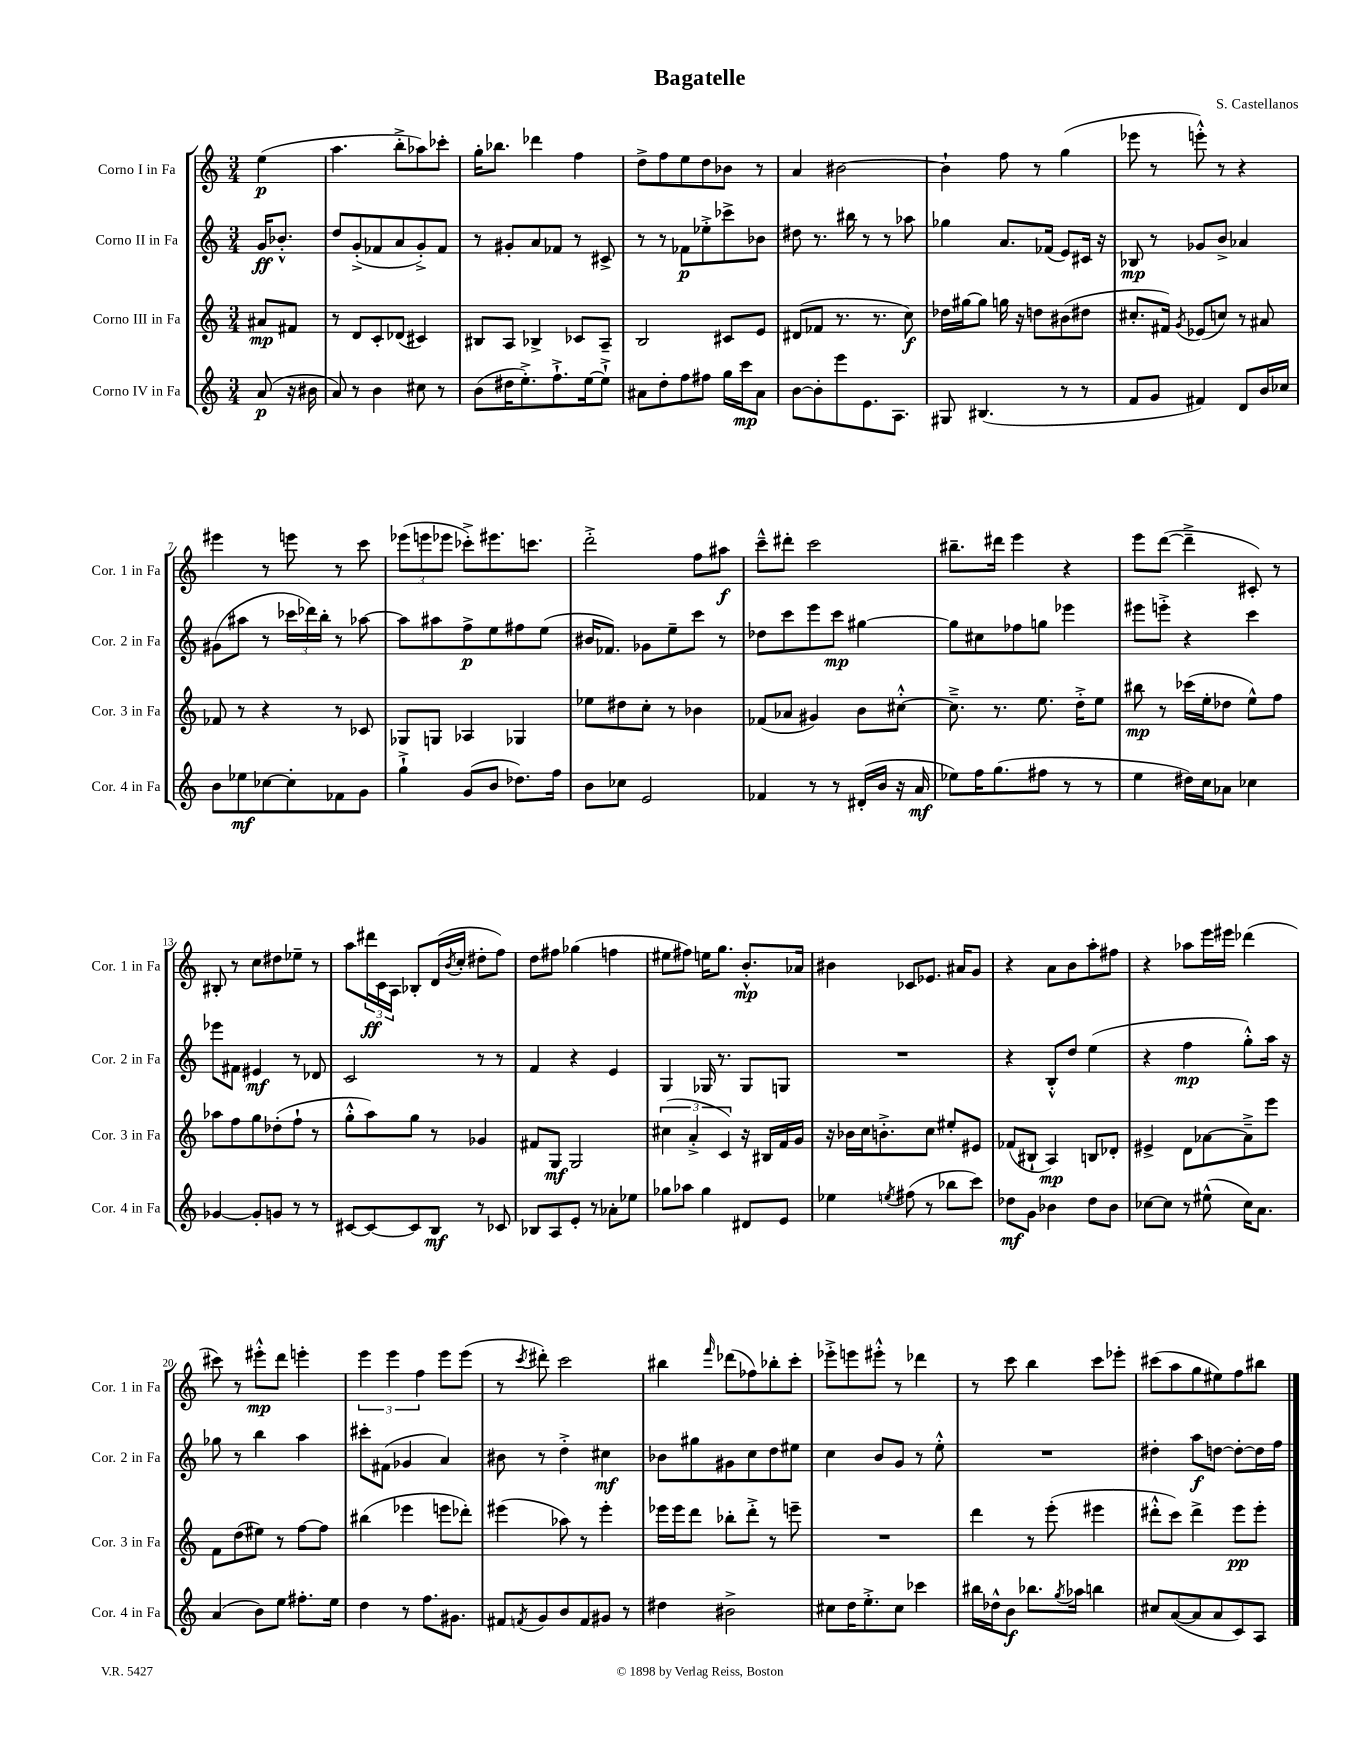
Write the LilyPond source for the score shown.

\header { title = "Bagatelle" composer = "S. Castellanos" }
<<
\new StaffGroup <<
\new Staff = "s0" \with { instrumentName = "Corno I in Fa" shortInstrumentName = "Cor. 1 in Fa" } {
    \clef treble \key c \major \numericTimeSignature \time 3/4 \partial 4
    e''4\p( |
    a''4. b''8-.-> aes''8) ces'''8-. |
    g''16-. bes''8. des'''4 f''4 |
    d''8-> f''8 e''8 d''8 bes'8 r8 |
    a'4 bis'2~ |
    bis'4-! f''8 r8 g''4( |
    ees'''8 r8 e'''8-.-^) r8 r4 |
    eis'''4 r8 e'''8 r8 c'''8 |
    \tuplet 3/2 { ees'''8( e'''8 ees'''8 } ces'''8-.->) eis'''8. c'''8. |
    d'''2-.-> f''8 ais''8\f |
    c'''8---^ dis'''8-. c'''2 |
    bis''8.-- dis'''16 e'''4 r4 |
    e'''8 d'''8~( d'''4---> cis'8-.) r8 |
    bis8-. r8 c''8 dis''8 ees''8-- r8 |
    a''8 \tuplet 3/2 { dis'''16\ff c'16 a16 } bes8-. d'16( \acciaccatura { b'8 } c''16-. dis''8-. f''8) |
    d''8 fis''8 ges''4( f''4 |
    eis''8 fis''8) e''16 g''8. b'8.-.-^\mp aes'16 |
    bis'4 ces'8 ees'8. ais'16 g'8 |
    r4 a'8 b'8 a''8-. fis''8 |
    r4 aes''8 e'''16 eis'''16 des'''4( |
    cis'''8) r8 eis'''8-.-^\mp d'''8 e'''4-. |
    \tuplet 3/2 { e'''4 e'''4 f''4 } e'''8 e'''8( |
    r8 \acciaccatura { c'''8 } dis'''8-.) c'''2 |
    bis''4 \grace { f'''16 } des'''8( fes''8) bes''8-. c'''8-. |
    ees'''8-.-> e'''8 eis'''8-.-^ r8 des'''4 |
    r8 c'''8 b''4 c'''8 ees'''8-. |
    cis'''8( a''8 g''8 eis''8) f''8 bis''8 \bar "|." |
}
\new Staff = "s1" \with { instrumentName = "Corno II in Fa" shortInstrumentName = "Cor. 2 in Fa" } {
    \clef treble \key c \major \numericTimeSignature \time 3/4 \partial 4
    g'16\ff bes'8.-.-^ |
    d''8 g'8-.->( fes'8 a'8 g'8-.->) fes'8 |
    r8 gis'8-. a'8 fes'8 r8 cis'8-> |
    r8 r8 fes'8\p ees''8-.-> ces'''8-> bes'8 |
    dis''8 r8. bis''16 r8 r8 aes''8 |
    ges''4 a'8. fes'16( e'8) cis'16 r16 |
    bes8\mp r8 ges'8 b'8-> aes'4 |
    gis'8( ais''8 r8 \tuplet 3/2 { ces'''16 des'''16) b''16-. } r8 aes''8~ |
    aes''8 ais''8 f''8->\p e''8 fis''8 e''8( |
    bis'16 fes'8.) ges'8 e''8-- c'''8 r8 |
    des''8 c'''8 e'''8 c'''8\mp gis''4~ |
    gis''8 cis''8 fes''8 g''8 ees'''4 |
    eis'''8 e'''8-.-> r4 c'''4 |
    ees'''8 fis'8 eis'4\mf r8 des'8 |
    c'2 r8 r8 |
    f'4 r4 e'4 |
    g4 ges16 r8. ges8 g8 |
    R2. |
    r4 b8-.-^ d''8 e''4( |
    r4 f''4\mp g''8-.-^) a''16 r16 |
    ges''8 r8 b''4 a''4 |
    cis'''8-. fis'8( ges'4 a'4) |
    bis'8 r8 d''4-.-> cis''4\mf |
    bes'8 gis''8 gis'8 c''8 d''8 eis''8 |
    c''4 b'8 g'8 r8 e''8-.-^ |
    R2. |
    dis''4-. a''8\f d''8~ d''8~-. d''16 f''16 \bar "|." |
}
\new Staff = "s2" \with { instrumentName = "Corno III in Fa" shortInstrumentName = "Cor. 3 in Fa" } {
    \clef treble \key c \major \numericTimeSignature \time 3/4 \partial 4
    ais'8\mp fis'8 |
    r8 d'8 c'8-. des'8( cis'4) |
    bis8 a8 bes4-> ces'8 a8-- |
    b2 cis'8 e'8 |
    dis'8( fes'8 r8. r8. c''8\f) |
    des''16 gis''16~ gis''8 g''16 r16 d''8 bis'8( dis''8 |
    cis''8.-. fis'16) \acciaccatura { g'8 } ees'8( c''8) r8 ais'8 |
    fes'8 r8 r4 r8 ces'8 |
    ges8 g8 aes4 ges4 |
    ees''8 dis''8 c''8-. r8 bes'4 |
    fes'8( aes'8 gis'4) b'8 cis''8~-.-^ |
    cis''8.---> r8. e''8. d''16-.-> e''8 |
    bis''8\mp r8 ces'''16( e''16-. des''8 e''8-^) f''8 |
    aes''8 f''8 g''8 des''8-.( f''8-! r8 |
    g''8-.-^ a''8) g''8 r8 ges'4 |
    fis'8 g8\mf g2 |
    \tuplet 3/2 { cis''4( a'4-.-> c'4) } r16 bis16 f'16 g'16 |
    r16 bes'16 c''16 b'8.-.-> c''8 eis''8-. eis'8 |
    fes'8( bis8-! a4\mp) b8 des'8-. |
    eis'4-> d'8 aes'8~ aes'8---> e'''8 |
    f'8 d''8( eis''8) r8 f''8~ f''8 |
    bis''4( ees'''4 e'''8 des'''8-.) |
    eis'''4( aes''8) r8 eis'''4-. |
    ees'''16 ees'''16 d'''8 bes''8-. d'''8-.-> r8 e'''8-- |
    R2. |
    d'''4 r8 e'''8-.( eis'''4 |
    dis'''8-.-^ c'''8) dis'''4-> e'''8\pp e'''8-. \bar "|." |
}
\new Staff = "s3" \with { instrumentName = "Corno IV in Fa" shortInstrumentName = "Cor. 4 in Fa" } {
    \clef treble \key c \major \numericTimeSignature \time 3/4 \partial 4
    a'8\p( r16 bis'16 |
    a'8) r8 b'4 cis''8 r8 |
    b'8( dis''16 e''8.-.->) f''8.-!-> e''16~ e''8-!-> |
    ais'8 d''8-. f''8 fis''8 g''16 c'''16\mp ais'8 |
    b'8~ b'8-. e'''8 e'8. a8. |
    gis8 bis4.( r8 r8 |
    f'8 g'8 fis'4) d'8 b'16 ces''16 |
    b'8 ees''8\mf ces''8~ ces''8-. fes'8 g'8 |
    g''4-!-> g'8( b'8 des''8.) f''16 |
    b'8 ces''8 e'2 |
    fes'4 r8 r8 dis'16-.( b'16 r16 a'16\mf |
    ees''8) f''16 g''8.( fis''8 r8 r8 |
    e''4 dis''16) c''16 aes'8 ces''4 |
    ges'4~ ges'8-. g'8 r8 r8 |
    cis'8~ cis'8~ cis'8 b8\mf r8 ces'8 |
    bes8 a8 e'8-. r8 aes'8-. ees''8 |
    ges''8 aes''8 ges''4 dis'8 e'8 |
    ees''4 \acciaccatura { e''8 } fis''8( r8 bes''8 c'''8) |
    des''8\mf g'8 bes'4 des''8 bes'8 |
    ces''8~ ces''8 r8 eis''8-^( ces''16) a'8. |
    a'4( b'8) e''8 fis''8.-. e''16 |
    d''4 r8 f''8. gis'8. |
    fis'8 \acciaccatura { f'8 } g'8 b'8 f'8 gis'8 r8 |
    dis''4 bis'2-> |
    cis''8 d''16 e''8.-.-> cis''8 ces'''4 |
    bis''16 des''16-^ b'8\f bes''8. \acciaccatura { g''8 } aes''16 b''4 |
    cis''8 a'8~( a'8 a'8 c'8) a8 \bar "|." |
}
>>
>>
